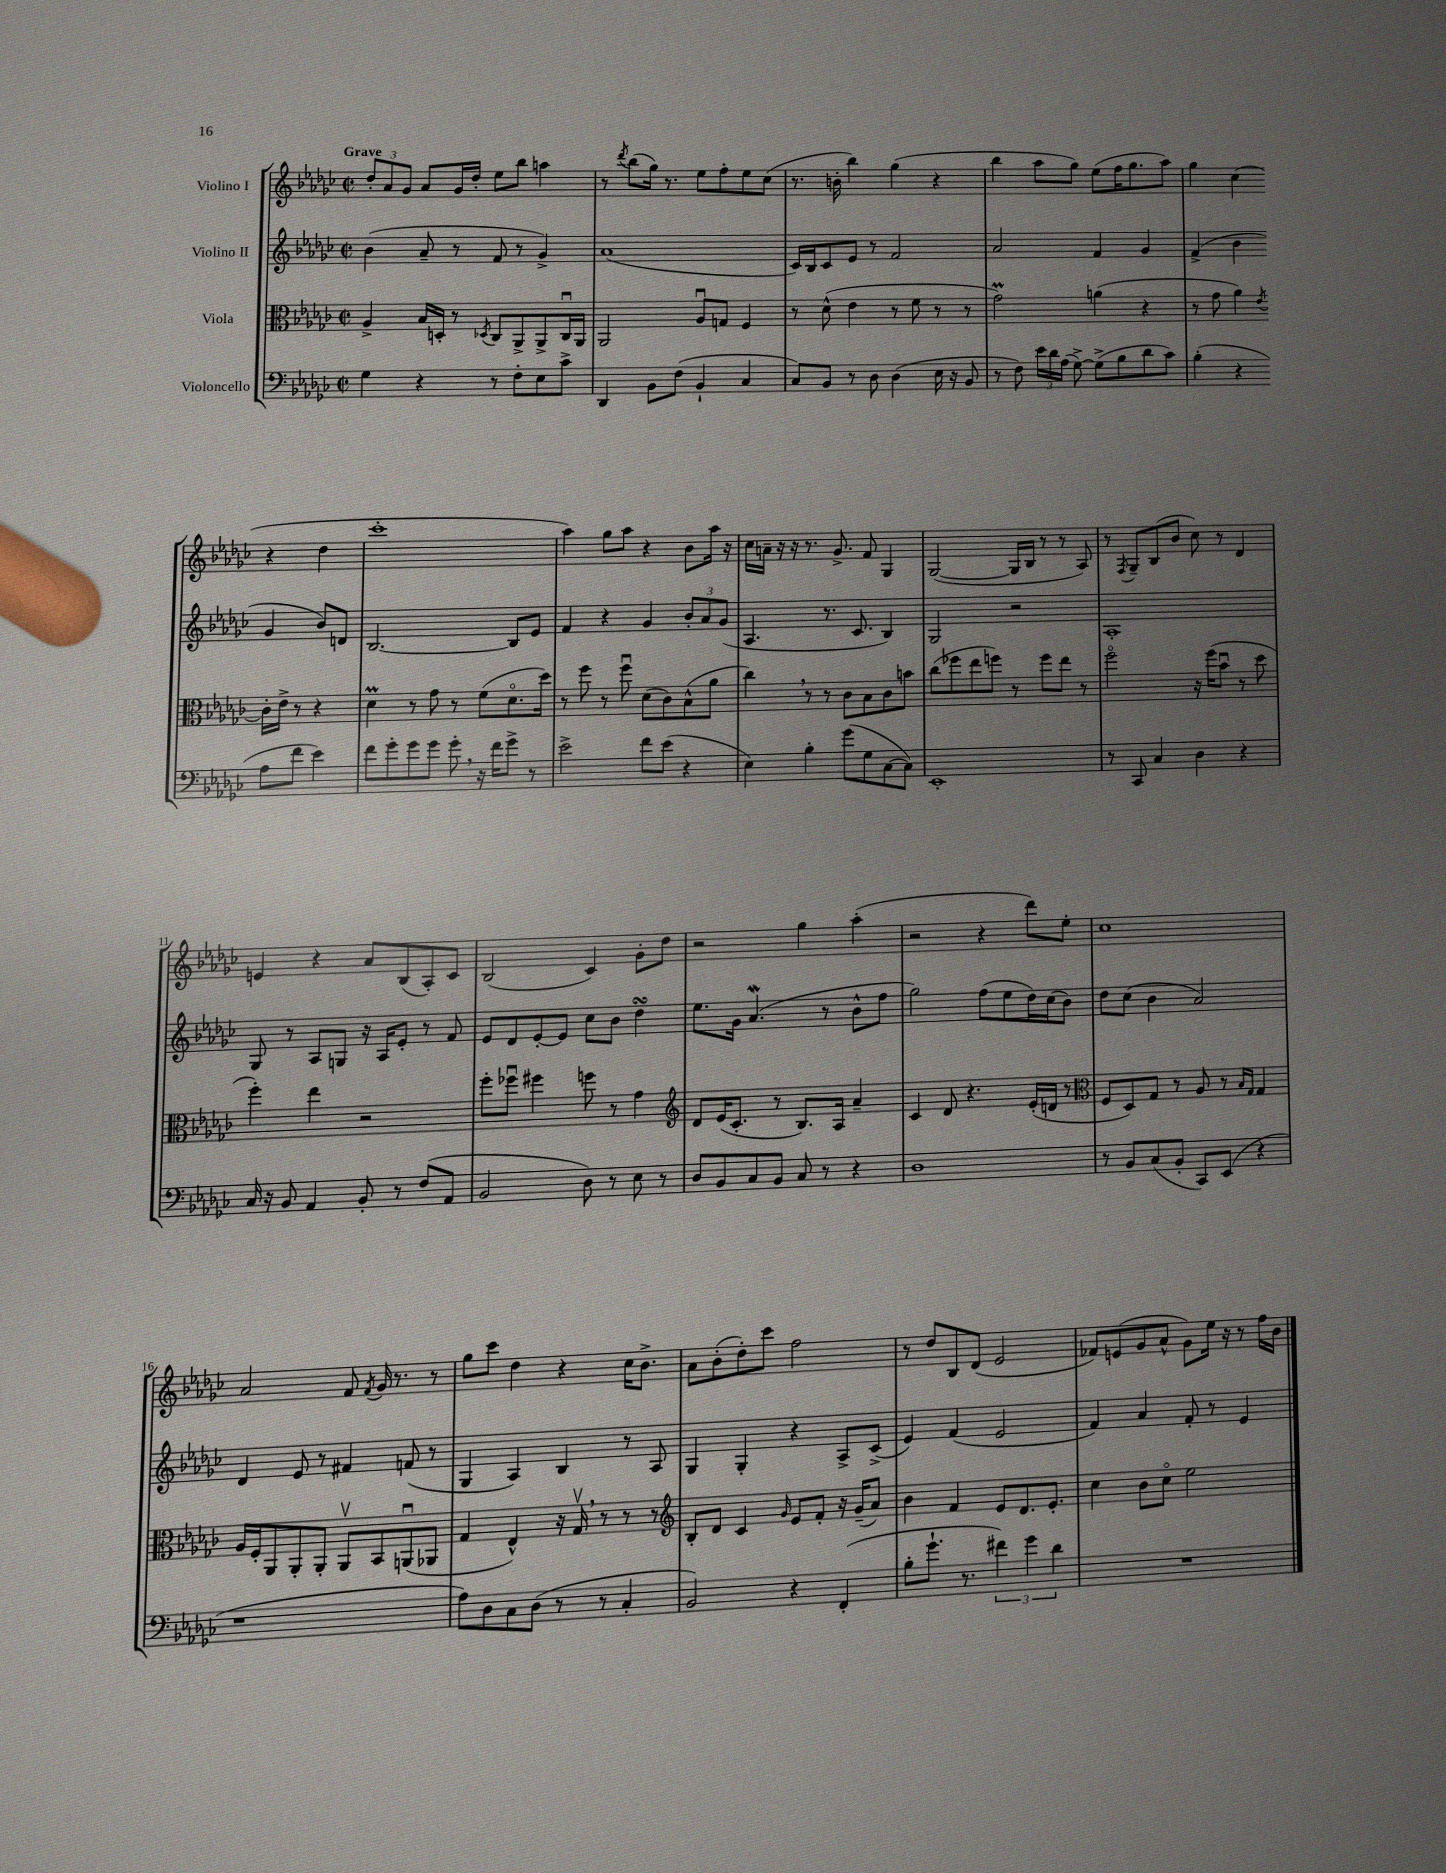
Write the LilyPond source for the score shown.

<<
\new StaffGroup <<
\new Staff = "s0" \with { instrumentName = "Violino I" } {
    \clef treble \key ges \major \defaultTimeSignature \time 2/2 \tempo "Grave"
    \autoBeamOff \tuplet 3/2 { des''8[-. aes'8 ges'8] } aes'8[ ges'16 des''16]-. ees''8[ bes''8] a''4 |
    r8 \acciaccatura { des'''8 } bes''8[( ges''16]) r8. ees''8[ f''8-. ees''8 ces''8]( |
    r8. b'16-. bes''4) ges''4( r4 |
    bes''4 aes''8[ ges''8]) ees''8[( f''16 ges''8. aes''8]) |
    ges''4 ces''4( r4 des''4 |
    ces'''1-. |
    aes''4) ges''8[ aes''8] r4 bes'8[ aes''16] r16 |
    ces''16[ a'16]-- r16 r16 r8. ges'8.-> f'8 ges4 |
    ges2~( ges16[ bes16] r8 r8 aes8) |
    r8 \acciaccatura { f8 } ges8[-- bes8( bes'8] ces''8) r8 des'4 |
    e'4 r4 aes'8[ bes8( aes8-.) ces'8] |
    bes2( ces'4) ges'8[-. des''8] |
    r2 ges''4 aes''4-.( |
    r2 r4 des'''8[) ees''8]-. |
    ces''1 |
    aes'2 f'8 \acciaccatura { f'8 } ges'16 r8. r8 |
    ges''8[ ces'''8] des''4 r4 ces''16[ bes'8.]-> |
    aes'8[ bes'8-.( des''8-.) ces'''8] f''2 |
    r8 des''8[ bes8 des'8]( ees'2 |
    fes'8[) e'8( ges'8 aes'8]-^ ges'8[) ees''16] r16 r8 f''16[ bes'16] \bar "|." |
}
\new Staff = "s1" \with { instrumentName = "Violino II" } {
    \clef treble \key ges \major \defaultTimeSignature \time 2/2
    \autoBeamOff bes'4( aes'8-- r8 f'8 r8 ges'4->) |
    aes'1( |
    ces'16[) bes16 ces'8 ees'8] r8 f'2 |
    aes'2 f'4 ges'4 |
    f'4->( bes'4 ges'4 bes'8[) d'8] |
    bes2.~ bes8[ ees'8] |
    f'4 r4 ges'4 \tuplet 3/2 { bes'8[-. aes'8 ges'8]( } |
    aes4. r8. ces'8. bes4) |
    ges2 r2 |
    aes1-. |
    ges8 r8 aes8[ g8] r16 aes16[ ees'8]-. r8 f'8 |
    ees'8[ des'8 ees'8~-. ees'8] ces''8[ bes'8] des''4\turn |
    ees''8.[ ges'16] aes'4.\mordent( r8 bes'8[-^ f''8] |
    ges''2) f''8[( ees''8 des''16) ces''16( bes'8]) |
    des''8[ ces''8]( bes'4 aes'2) |
    des'4 ees'8 r8 fis'4 f'8( r8 |
    ges4 aes4) bes4 r8 aes8 |
    ges4 ges4-. r4 aes8[-> ces'8]->( |
    ees'4) f'4( ees'2 |
    f'4) aes'4 f'8-. r8 ees'4 \bar "|." |
}
\new Staff = "s2" \with { instrumentName = "Viola" } {
    \clef alto \key ges \major \defaultTimeSignature \time 2/2
    \autoBeamOff aes4-> bes16[ d16]-. r8 \acciaccatura { des8 } ces8[ aes,8-> aes,8-> ces16\downbow aes,16] |
    aes,2 aes8[\downbow g8] f4 |
    r8 des'8-^( ees'4 r8 f'8 r8 r8 |
    ges'2\prall) a'4( r4 |
    r8 ges'8 aes'4) \acciaccatura { ees'8 } ces'16[-. ees'16]-> r8 r4 |
    des'4\prall r8 ges'8 r8 f'8[( des'8.\flageolet des''16]) |
    r8 f''8 r8 f''8\downbow des'8[( ces'8) bes8-^( aes'8] |
    ces''4) \breathe r8 r8 ces'8[ bes8 ces'8 b'8] |
    ces''8[( fes''8 ees''8 f''8]) r8 f''8[ ees''8] r8 |
    f''2\flageolet r16 f''16[( bes'8]\downbow r8 des''8 |
    f''4-.) ees''4 r2 |
    f''8[-. fes''8]\downbow fis''4 f''8 r8 ges'4 |
    \clef treble des'8[ ees'16( ces'8.]-. r8 bes8.[) aes16] aes'4-- |
    ces'4 des'8 r4. ees'16[-.( d'16] r8 |
    \clef alto f8[ des8) ges8] r8 aes8 r8 \grace { bes16[ ges16] } ges4 |
    aes16[ f16-. aes,8 aes,8-. aes,8]-. aes,8[\upbow bes,8 a,8\downbow( aes,8] |
    ges4 ees4-^) r16 ges16\upbow \breathe r8 r8 r8 |
    \clef treble bes8[-. des'8] ces'4 \grace { ges'16 } ees'8[ f'8]-. r16 ges'16[--( aes'8]) |
    bes'4 f'4 ees'8[ des'8. ees'8.]-. |
    ces''4 bes'8[ ces''8]\flageolet ees''2 \bar "|." |
}
\new Staff = "s3" \with { instrumentName = "Violoncello" } {
    \clef bass \key ges \major \defaultTimeSignature \time 2/2
    \autoBeamOff ges4 r4 r8 f8[-. ees8 ces'8]-> |
    des,4 bes,8[ f8]( bes,4-! ces4 |
    ces8[) bes,8] r8 des8 des4( ees16 r16 bes,8 |
    r8 f8) \tuplet 3/2 { ees'16[ des'16 aes16]( } ges8~->) ges8[->( bes8 des'8 ces'8]) |
    bes4-.( r4 aes8[ f'8] ees'4) |
    f'8[ ges'8-. ges'8 ges'8] ges'8-. \breathe r16 f'16[ ges'8]-> r8 |
    ees'2-> f'8[ ees'8]( r4 |
    ees4) bes4-. ges'8[( ges8 ces8~ ces8]) |
    ees,1-. |
    r8 ces,8 ces4 des4 r4 |
    ces16 r16 bes,8 aes,4 bes,8-. r8 f8[( aes,8] |
    bes,2 des8) r8 ees8 r8 |
    des8[ bes,8 ces8 bes,8] ces8 r8 r4 |
    des1 |
    r8 bes,8[ ces8( bes,8]-. ces,8[) ees,8]( r4 |
    r1 |
    aes8[) des8 ces8 des8]( r8 r8 ces4-. |
    bes,2) r4 f,4-.( |
    bes8[-. ges'8.]-! r8. \tuplet 3/2 { fis'4) ges'4 des'4 } |
    R1 \bar "|." |
}
>>
>>
